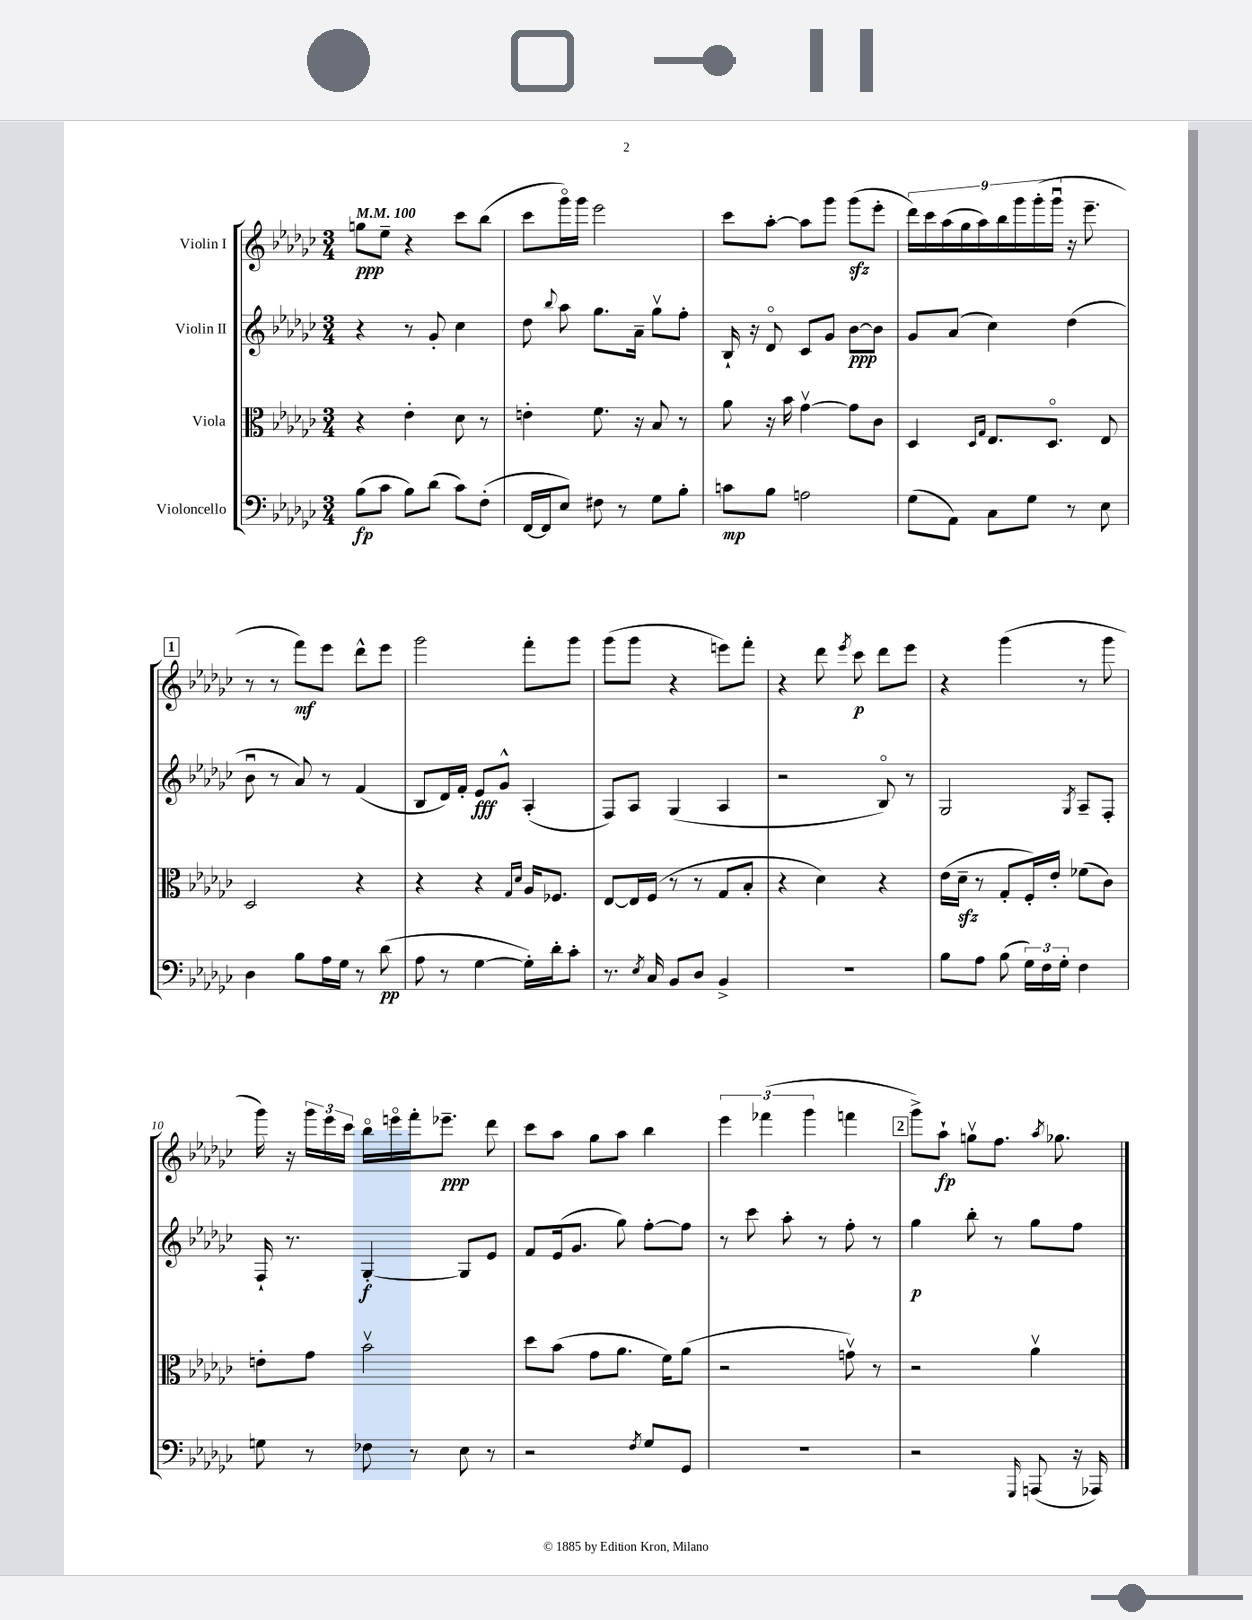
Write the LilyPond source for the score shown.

<<
\new StaffGroup <<
\new Staff = "s0" \with { instrumentName = "Violin I" } {
    \clef treble \key ges \major \numericTimeSignature \time 3/4 \tempo 4 = 100
    \autoBeamOff g''8[\ppp ees''8]-- r4 ces'''8[ bes''8]( |
    ces'''8[ ges'''16\flageolet) ges'''16] ees'''2 |
    ces'''8[ aes''8]~-. aes''8[ ges'''8] ges'''8[\sfz( ees'''8]-. |
    \tuplet 9/8 { des'''16[) ces'''16 aes''16( ges''16 aes''16) bes''16 ges'''16 ges'''16-.( ges'''16]\downbow } r16 ees'''8.-- |
    \mark \markup { \box "1" } r8 r8 f'''8[\mf) ees'''8] des'''8[-^ ees'''8] |
    ges'''2 f'''8[-. ges'''8] |
    ges'''8[( ges'''8] r4 e'''8[) f'''8]-. |
    r4 des'''8 \acciaccatura { ees'''8 } ces'''8\p des'''8[ ees'''8] |
    r4 ges'''4( r8 ges'''8 |
    ges'''16) r16 \tuplet 3/2 { ges'''16[ ees'''16 ces'''16] } bes''16[\flageolet e'''16\flageolet f'''16-. ees'''8.]--\ppp des'''8 |
    ces'''8[ aes''8] ges''8[ aes''8] bes''4 |
    \tuplet 3/2 { ees'''4 fes'''4( ges'''4 } f'''4 |
    \mark \markup { \box "2" } ges'''8[->) aes''8]-!\fp g''8[\upbow f''8.] \acciaccatura { aes''8 } ges''8. \bar "|." |
}
\new Staff = "s1" \with { instrumentName = "Violin II" } {
    \clef treble \key ges \major \numericTimeSignature \time 3/4
    \autoBeamOff r4 r8 ges'8-. ces''4 |
    des''8 \appoggiatura { bes''8 } aes''8 ges''8.[ aes'16]-- ges''8[\upbow f''8]-. |
    bes16-! r16 des'8\flageolet ces'8[ ges'8] bes'8[~\ppp bes'8] |
    ges'8[ aes'8]( ces''4) des''4( |
    \mark \markup { \box "1" } bes'8\downbow r8 aes'8) r8 f'4( |
    bes8[ des'16) f'16]-. ees'8[\fff ges'8]-^ aes4-.( |
    f8[) aes8] ges4( aes4 |
    r2 bes8\flageolet) r8 |
    ges2 \acciaccatura { ges8 } aes8[-- f8]-. |
    f16-! r8. ges4~-.\f ges8[ ees'8] |
    f'8[ ees'16( ges'8.] ges''8) f''8[~-. f''8] |
    r8 ces'''8 aes''8-. r8 f''8-. r8 |
    \mark \markup { \box "2" } ges''4\p bes''8-. r8 ges''8[ f''8] \bar "|." |
}
\new Staff = "s2" \with { instrumentName = "Viola" } {
    \clef alto \key ges \major \numericTimeSignature \time 3/4
    \autoBeamOff r4 ees'4-. des'8 r8 |
    e'4-. f'8. r16 bes8 r8 |
    aes'8 r16 bes'16 ges'4~\upbow ges'8[ ces'8] |
    des4 \grace { des16[ ges16] } ees8.[ des8.]\flageolet ees8 |
    \mark \markup { \box "1" } des2 r4 |
    r4 r4 \grace { ges16[ des'16] } aes16[ fes8.] |
    ees8[~ ees16 f16]( r8 r8 ges8[ bes8]-. |
    r4 des'4) r4 |
    ees'16[( des'16]--\sfz r8 ges8[-. f16-.) ees'16]-. fes'8[( ces'8]) |
    e'8[-. ges'8] bes'2\upbow |
    des''8[ bes'8]( ges'8[ aes'8.] f'16[) aes'8]( |
    r2 g'8\upbow) r8 |
    \mark \markup { \box "2" } r2 aes'4\upbow \bar "|." |
}
\new Staff = "s3" \with { instrumentName = "Violoncello" } {
    \clef bass \key ges \major \numericTimeSignature \time 3/4
    \autoBeamOff bes8[\fp( ces'8] bes8[) des'8]( ces'8[) f8]-.( |
    f,16[~ f,16 ees8]) fis8 r8 ges8[ bes8]-. |
    c'8[\mp bes8] a2 |
    ges8[( aes,8]) ces8[ ges8] r8 ees8 |
    \mark \markup { \box "1" } des4 bes8[ aes16 ges16] r8 des'8\pp( |
    aes8 r8 ges4~ ges16[-.) des'16-. ces'8]-. |
    r8. \acciaccatura { ees8 } ces16 bes,8[ des8] bes,4-> |
    R2. |
    bes8[ aes8] bes8( \tuplet 3/2 { ges16[) f16 ges16]-. } f4 |
    g8 r8 fes8 r8 ees8 r8 |
    r2 \acciaccatura { f8 } ges8[ ges,8] |
    R2. |
    \mark \markup { \box "2" } r2 \grace { ges,,16 } a,,8( r16 aes,,16) \bar "|." |
}
>>
>>
